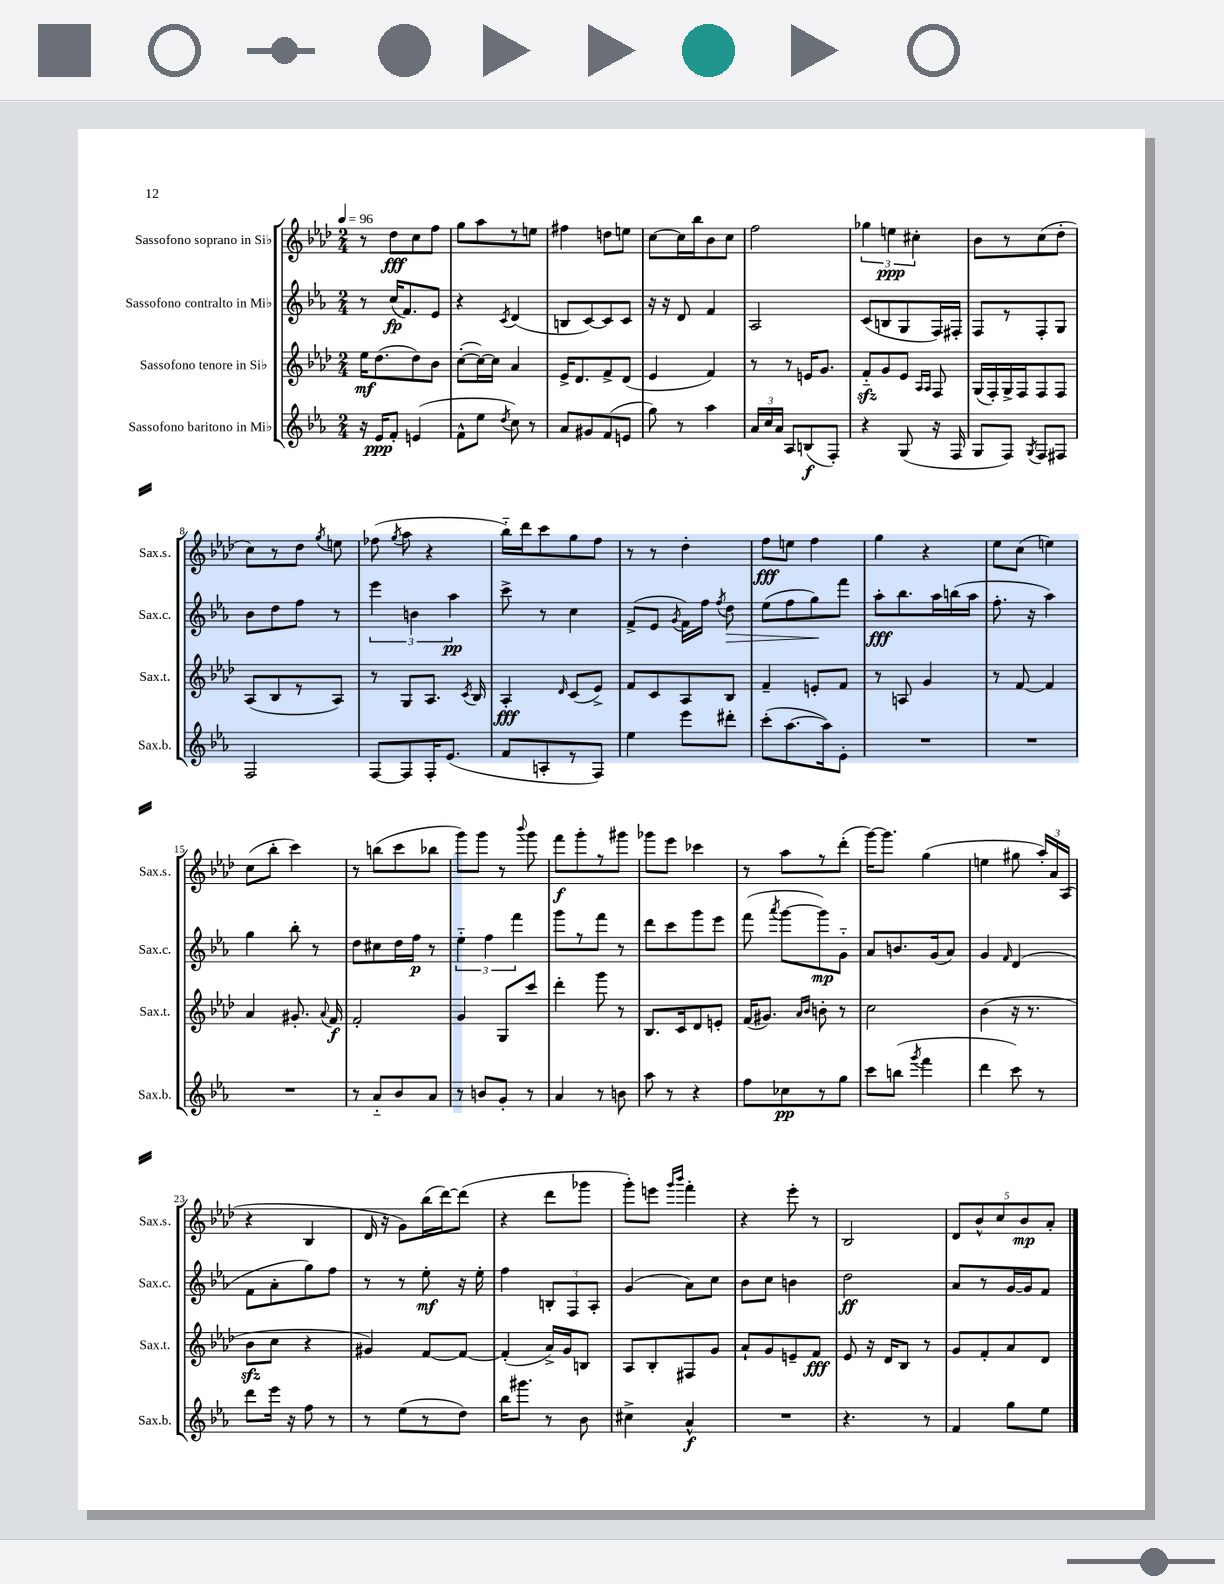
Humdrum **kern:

**kern	**kern	**kern	**kern
*staff4	*staff3	*staff2	*staff1
*clefG2	*clefG2	*clefG2	*clefG2
*k[b-e-a-]	*k[b-e-a-d-]	*k[b-e-a-]	*k[b-e-a-d-]
*M2/4	*M2/4	*M2/4	*M2/4
*MM96	*MM96	*MM96	*MM96
16r	16ee-	8r	8r
16e-	(8.dd-	.	.
8f'	.	(16cc	8dd-
.	.	8.f)	.
(4e	8dd-)	.	8cc
.	8b-	8e-	8ff
=	=	=	=
8f^^	([8cc'	4r	8gg
8ee-	16cc_)	.	8aa-
.	16cc]	.	.
8qdd	.	8qc	.
8cc)	4a-	(4d	8r
8r	.	.	8ee
=	=	=	=
8a-	16e-^	8B	4ff#
.	8.d-	.	.
8g#	.	[8c)	.
(8f	8f^	8c]	8dd
8e	(8d-	8c	8ee
=	=	=	=
8gg)	4e-	16r	[8cc
.	.	16r	.
8r	.	8d	16cc]
.	.	.	16bb-
4aa-	4f)	4f	8b-
.	.	.	8cc
=	=	=	=
24a-	8r	2A-	2ff
24cc	.	.	.
24a-	.	.	.
8A-	8r	.	.
(8B	16e	.	.
.	8.g	.	.
8F')	.	.	.
=	=	=	=
4r	8f'~	(8c	6gg-
.	8g	8B	.
.	.	.	6ee
(8G	8e-	8G	.
.	.	.	6cc#'
.	16qqA-	.	.
.	16qqA-	.	.
16r	8F	16F)	.
16F	.	16F#'	.
=	=	=	=
8G	(16G	8F	8b-
.	16F')	.	.
8F)	16G^	8r	8r
.	16F	.	.
8qG	.	.	.
8F	8F	8F'	(8cc
8F#	8F	8G	8dd-'
=	=	=	=
2F	(8A-	8b-	8cc)
.	8B-	8dd	8r
.	8r	8ff	8dd-
.	.	.	8qgg
.	8A-)	8r	8ee
=	=	=	=
[8F	8r	6eee-	(8ff-
.	.	.	8qgg
8F]	8G	.	8aa-
.	.	6b	.
16F'	8.A-	.	4r
(8.e-	.	.	.
.	.	6aa-	.
.	8qc	.	.
.	16B-	.	.
=	=	=	=
8f	4A-'	8ccc^	16bb-'~)
.	.	.	16ddd-
8A'	.	8r	8ccc
.	16qqd-	.	.
8r	(8c	4cc	8gg
8F)	8e-^)	.	8ff
=	=	=	=
4ee-	8f	(8f^	8r
.	8c	8e-	8r
.	.	8qg	.
8eee-	8A-	16f)	4dd-'
.	.	16ff	.
.	.	8qff	.
8ddd#'	8B-	8dd	.
=	=	=	=
(8ccc'	4f~	(8ee-	8ff
[8.aa-	.	8ff	8ee
.	8e'	8gg)	4ff
16aa-])	.	.	.
8e-'	8f	8fff	.
=	=	=	=
2r	8r	8aa-'	4gg
.	8A	8.bb-	.
.	4g	.	4r
.	.	16aa-	.
.	.	(16bb	.
.	.	16aa-	.
=	=	=	=
2r	8r	8.ff'	8ee-
.	[8f	.	(8cc
.	.	16r	.
.	4f]	4aa-)	4ee)
=	=	=	=
2r	4a-	4gg	(8cc
.	.	.	8bb-'
.	8.g#'	8bb-'	4ccc)
.	.	8r	.
.	8qqa-	.	.
.	16f	.	.
=	=	=	=
8r	2f'	8dd	8r
8a-'~	.	8cc#	(8bb
8b-	.	16dd	8ccc
.	.	16ff	.
8a-	.	8r	8bb-
=	=	=	=
8r	4g	6ee-'~	8ggg)
8b	.	.	8ggg
.	.	6ff	.
8g'	8G	.	8r
.	.	6fff	.
.	.	.	8qqbbb-
8r	8ccc	.	8ggg
=	=	=	=
4a-	4ddd-'	8ggg	8fff
.	.	8r	8ggg'
8r	8ggg	8fff	8r
8b	8r	8r	8ggg#
=	=	=	=
8aa-	8.B-	8ddd	8ggg-
8r	.	8ccc	8eee-
.	16c	.	.
4r	8d-	8ggg	4ccc-
.	8e'	8eee-	.
=	=	=	=
8ff	(16f	(8fff	8r
.	8.g#)	.	.
.	.	8qaaa-	.
8cc-	.	[8ggg	8aa-
.	16qqa-	.	.
.	16qqb-	.	.
8r	8b'	8ggg])	8r
8gg	8r	8g'~	(8ddd-'
=	=	=	=
8ccc	2cc	8a-	[16ggg)
.	.	.	8.ggg]
(8bb	.	8.b	.
8qggg	.	.	.
4fff	.	.	(4gg
.	.	(16g	.
.	.	8a-)	.
=	=	=	=
4ddd	(4b-	4g	4ee
.	.	16qqf	.
8ccc)	16r	(4d	8gg#
.	8.r	.	.
8r	.	.	24aa-')
.	.	.	24a-
.	.	.	(24A-
=	=	=	=
8ddd	8b-	8f	4r
16eee-	8cc	8a-'	.
16r	.	.	.
8ff	4r	8gg)	4B-
8r	.	8ff	.
=	=	=	=
8r	4g#)	8r	16d-
.	.	.	16r
(8ee-	.	8r	8g)
8r	[8f	8ee-'	(16bb-
.	.	.	[16ddd-)
8dd)	8f_	16r	(8ddd-]
.	.	16ee-'	.
=	=	=	=
16bb-	(4f']	4ff	4r
8.ggg#	.	.	.
8r	16a-^)	12B'	8ddd-
.	16g	.	.
.	.	12F	.
8b-	8B	.	8ggg-
.	.	12A-'	.
=	=	=	=
4cc#^	8A-	(4g	8ggg')
.	8B-'	.	8eee
.	.	.	16qqggg
.	.	.	16qqbbb-
4a-^^	8F#	8a-)	4fff'
.	8g	8cc	.
=	=	=	=
2r	8a-`	8b-	4r
.	8g	8cc	.
.	8e~	4b	8eee-'
.	8f	.	8r
=	=	=	=
4.r	8e-	2dd	2B-
.	16r	.	.
.	16d-	.	.
.	8B-	.	.
8r	8r	.	.
=	=	=	=
4f	8g	8a-	10d-
.	.	.	10b-^^
.	8f'	8r	.
.	.	.	10cc
8gg	8a-	[16g	.
.	.	.	10b-
.	.	16g]	.
8ee-	8d-	8f	.
.	.	.	10a-'
==	==	==	==
*-	*-	*-	*-
